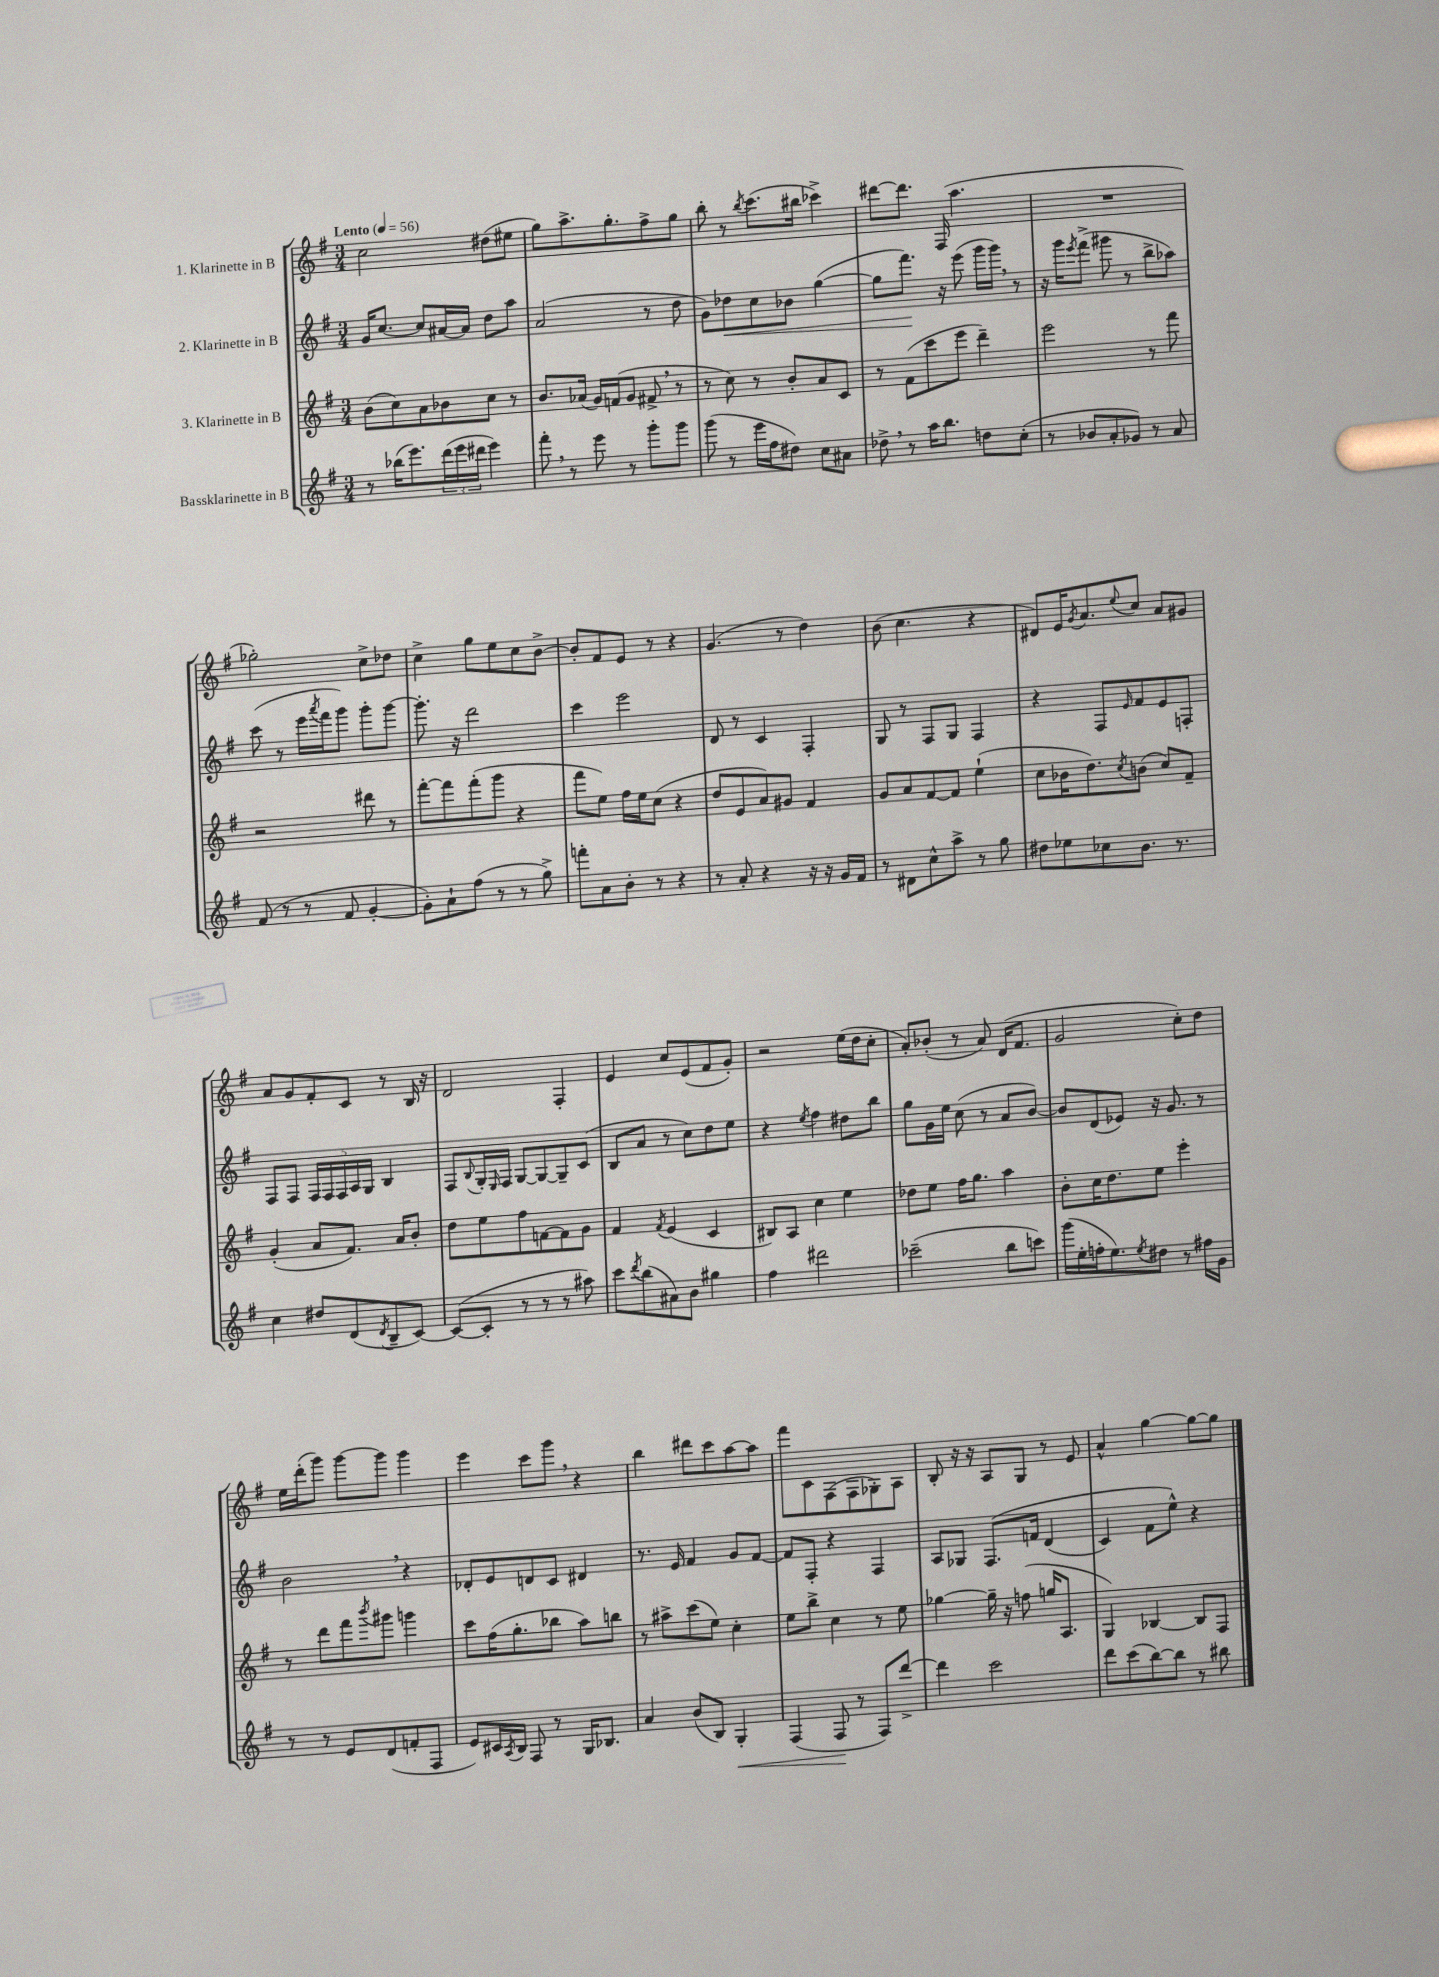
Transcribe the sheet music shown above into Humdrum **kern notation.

**kern	**kern	**kern	**kern
*staff4	*staff3	*staff2	*staff1
*clefG2	*clefG2	*clefG2	*clefG2
*k[f#]	*k[f#]	*k[f#]	*k[f#]
*M3/4	*M3/4	*M3/4	*M3/4
*MM56	*MM56	*MM56	*MM56
8r	(8b	16g	2cc
.	.	[8.cc	.
(16bb-	8cc)	.	.
8.eee)	.	.	.
.	8a	8cc]	.
(24ddd	8b-	[16a#	.
24eee	.	.	.
.	.	16a#]	.
24ddd#	.	.	.
4eee)	8cc	8dd	(8dd#
.	8r	8aa	8ee#
=	=	=	=
8fff#'	8.b	(2a	8gg)
8r	.	.	8.aa^
.	(16a-	.	.
8eee	16g)	.	.
.	(16f	.	8.gg'
8r	8g	.	.
8ggg'	8f#^	8r	8ff#^
8ggg	8r	8dd	8gg
=	=	=	=
(8ggg	8r	8g)	8bb'
8r	8cc)	8dd-	8r
.	.	.	8qbb
16eee	8r	8cc	(8.ccc
16ff#	.	.	.
8dd#)	8b'	8b-	.
.	.	.	16bb#
8cc	8a	([4gg	4ccc-^)
8a#	8c	.	.
=	=	=	=
8dd-^	8r	8gg]	[8ddd#
8r	(8f#	8.fff#)	8.ddd#]
16aa	8ccc	.	.
8.bb	.	16r	(16F#
.	8eee	(8eee	4.aa
8dd	4ddd~)	16ggg	.
.	.	16ggg)	.
(8cc'	.	8r	.
=	=	=	=
8r	2eee	16r	2.r
.	.	16ggg	.
.	.	8qeee	.
8b-	.	(8fff#^	.
8a'	.	8ggg#	.
8g-)	.	8r	.
8r	8r	8bb^	.
8a	8fff#	8aa-)	.
=	=	=	=
(8f#	2r	(8ccc	2gg-')
8r	.	8r	.
8r	.	16eee	.
.	.	8qaaa	.
.	.	16fff#	.
8f#	.	8ggg)	.
[4g'	8ddd#	8ggg'	8cc^
.	8r	[8ggg	8dd-
=	=	=	=
8g'])	[8fff#'	8.ggg']	4cc^
8a`	8fff#]	.	.
.	.	16r	.
(8ff#	(8fff#'	2ddd	8gg
8r	8ggg	.	8ee
8r	4r	.	8cc
8gg^)	.	.	[8b^
=	=	=	=
8fff'	8fff#	4ccc	8b']
8a	8ee)	.	8f#
8b'	16ff#	2eee	8e
.	16ee	.	.
8r	(8cc	.	8r
4r	4r	.	4r
=	=	=	=
8r	8dd	8d	(4.g
8a'	8e	8r	.
4r	8a)	4c	.
.	8g#	.	8r
16r	4f#	4F#'	4dd)
16r	.	.	.
16g	.	.	.
16f#	.	.	.
=	=	=	=
8r	8g	8G	(8b
8d#	8a	8r	4.cc
8cc^^	[8f#	8F#	.
8aa^	8f#]	8G	.
8r	(4ee`	4F#	4r
8gg	.	.	.
=	=	=	=
8dd#	8cc	4r	8d#)
8ee-	16b-	.	16e
.	.	.	8qg
.	8.dd)	.	8.a
8cc-	.	8F#	.
.	8qcc	16qqe	8qqee
8.b	(8b	8f#	8cc
.	8cc)	8e	8a
8.r	.	.	.
.	8f#~	8F'	8g#
=	=	=	=
4cc	(4g'	8F#	8a
.	.	8F#	8g
8dd#	8a	20F#	8f#'
.	.	20F#	.
.	.	20F#	.
(8d	8.f#)	.	8c
.	.	20A	.
.	.	20G	.
8qd	.	.	.
8B~	.	4B	8r
.	16a	.	.
[8c)	8b'	.	16B
.	.	.	16r
=	=	=	=
(8c_	8dd	8F#	2d
.	.	8qqB	.
8c']	8ee	16G'	.
.	.	16qqE	.
.	.	16F#	.
8r	8ff#	[8G	.
8r	[8f	8G_	.
8r	8f]	8G~]	4F#'
8aa#)	8g	(8c	.
=	=	=	=
8ccc	4f#	8B	4e
8qddd	.	.	.
(8bb	.	8a	.
.	8qf#	.	.
8a#)	(4e	8r	8cc
8b	.	8cc)	(8e
4gg#	4c	8dd	8f#
.	.	8ee	8g')
=	=	=	=
4ff#	8B#)	4r	2r
.	8A	.	.
.	.	8qee	.
2ddd#	4cc	4ff#	.
.	4ee	8dd#	(16ee
.	.	.	16dd
.	.	8bb	8cc'
=	=	=	=
(2ccc-~	8dd-	8gg	8a')
.	8ee	16g	(8b-'
.	.	16ee	.
.	16ff#	(8cc	8r
.	8.gg	.	.
.	.	8r	8a)
8bb	4aa	8a	(16d
.	.	.	8.f#
8ccc)	.	[8b)	.
=	=	=	=
(16ggg	8b'	8b]	2g
16ee'	.	.	.
16ff'	16cc	(8d	.
8.ee)	8.dd	.	.
.	.	8e-)	.
8qee	.	.	.
8dd#	8ee	16r	.
.	.	8.g	.
8r	4eee'	.	8cc')
16ff#	.	8r	8dd
16g	.	.	.
=	=	=	=
8r	8r	2b	16ee
.	.	.	(16ddd'
8r	8ddd	.	8ggg)
8e	8fff#	.	[8ggg
.	8qbbb	.	.
(8d	8ggg#	.	8ggg]
8f'	4ggg	4r	4ggg
8F#	.	.	.
=	=	=	=
8e)	8ccc	8d-'	4eee
16c#	(16ff#	8e	.
8qA	.	.	.
16B	8.gg'	.	.
8F#	.	8d	8ccc
8r	8bb-	8c	8ggg
16G	8aa)	4d#	4r
8.B-	.	.	.
.	8bb	.	.
=	=	=	=
4a	8r	8.r	4bb
.	8aa#^	.	.
.	.	16e	.
(8b	(8ccc	4f#	8ddd#
8B)	8ee)	.	8ccc
4G'	4cc'	8g	[8aa
.	.	[8f#	8aa]
=	=	=	=
(4F#	8ee	8f#]	8fff#
.	8bb^	8F#'	8c
8F#	4cc	4r	(8F#
8r	.	.	8F#
8F#)	8r	4F#	8G-')
[8ddd^	8ee	.	8A
=	=	=	=
4ddd]	[4gg-	8A	8B'
.	.	8G-	16r
.	.	.	16r
2ccc	16gg-~]	&(8.F#	8A
.	16r	.	.
.	(8ff	.	8G
.	.	16f	.
.	16gg	(4d	8r
.	8.A	.	.
.	.	.	8e
=	=	=	=
8ddd	4G)	4c)	4a^^
(8ccc	.	.	.
[8bb)	[4B-	8f#	[4gg
8bb]	.	8ee^^&)	.
8r	8B-]	4r	8gg_
8bb#	8F#	.	8gg]
==	==	==	==
*-	*-	*-	*-
